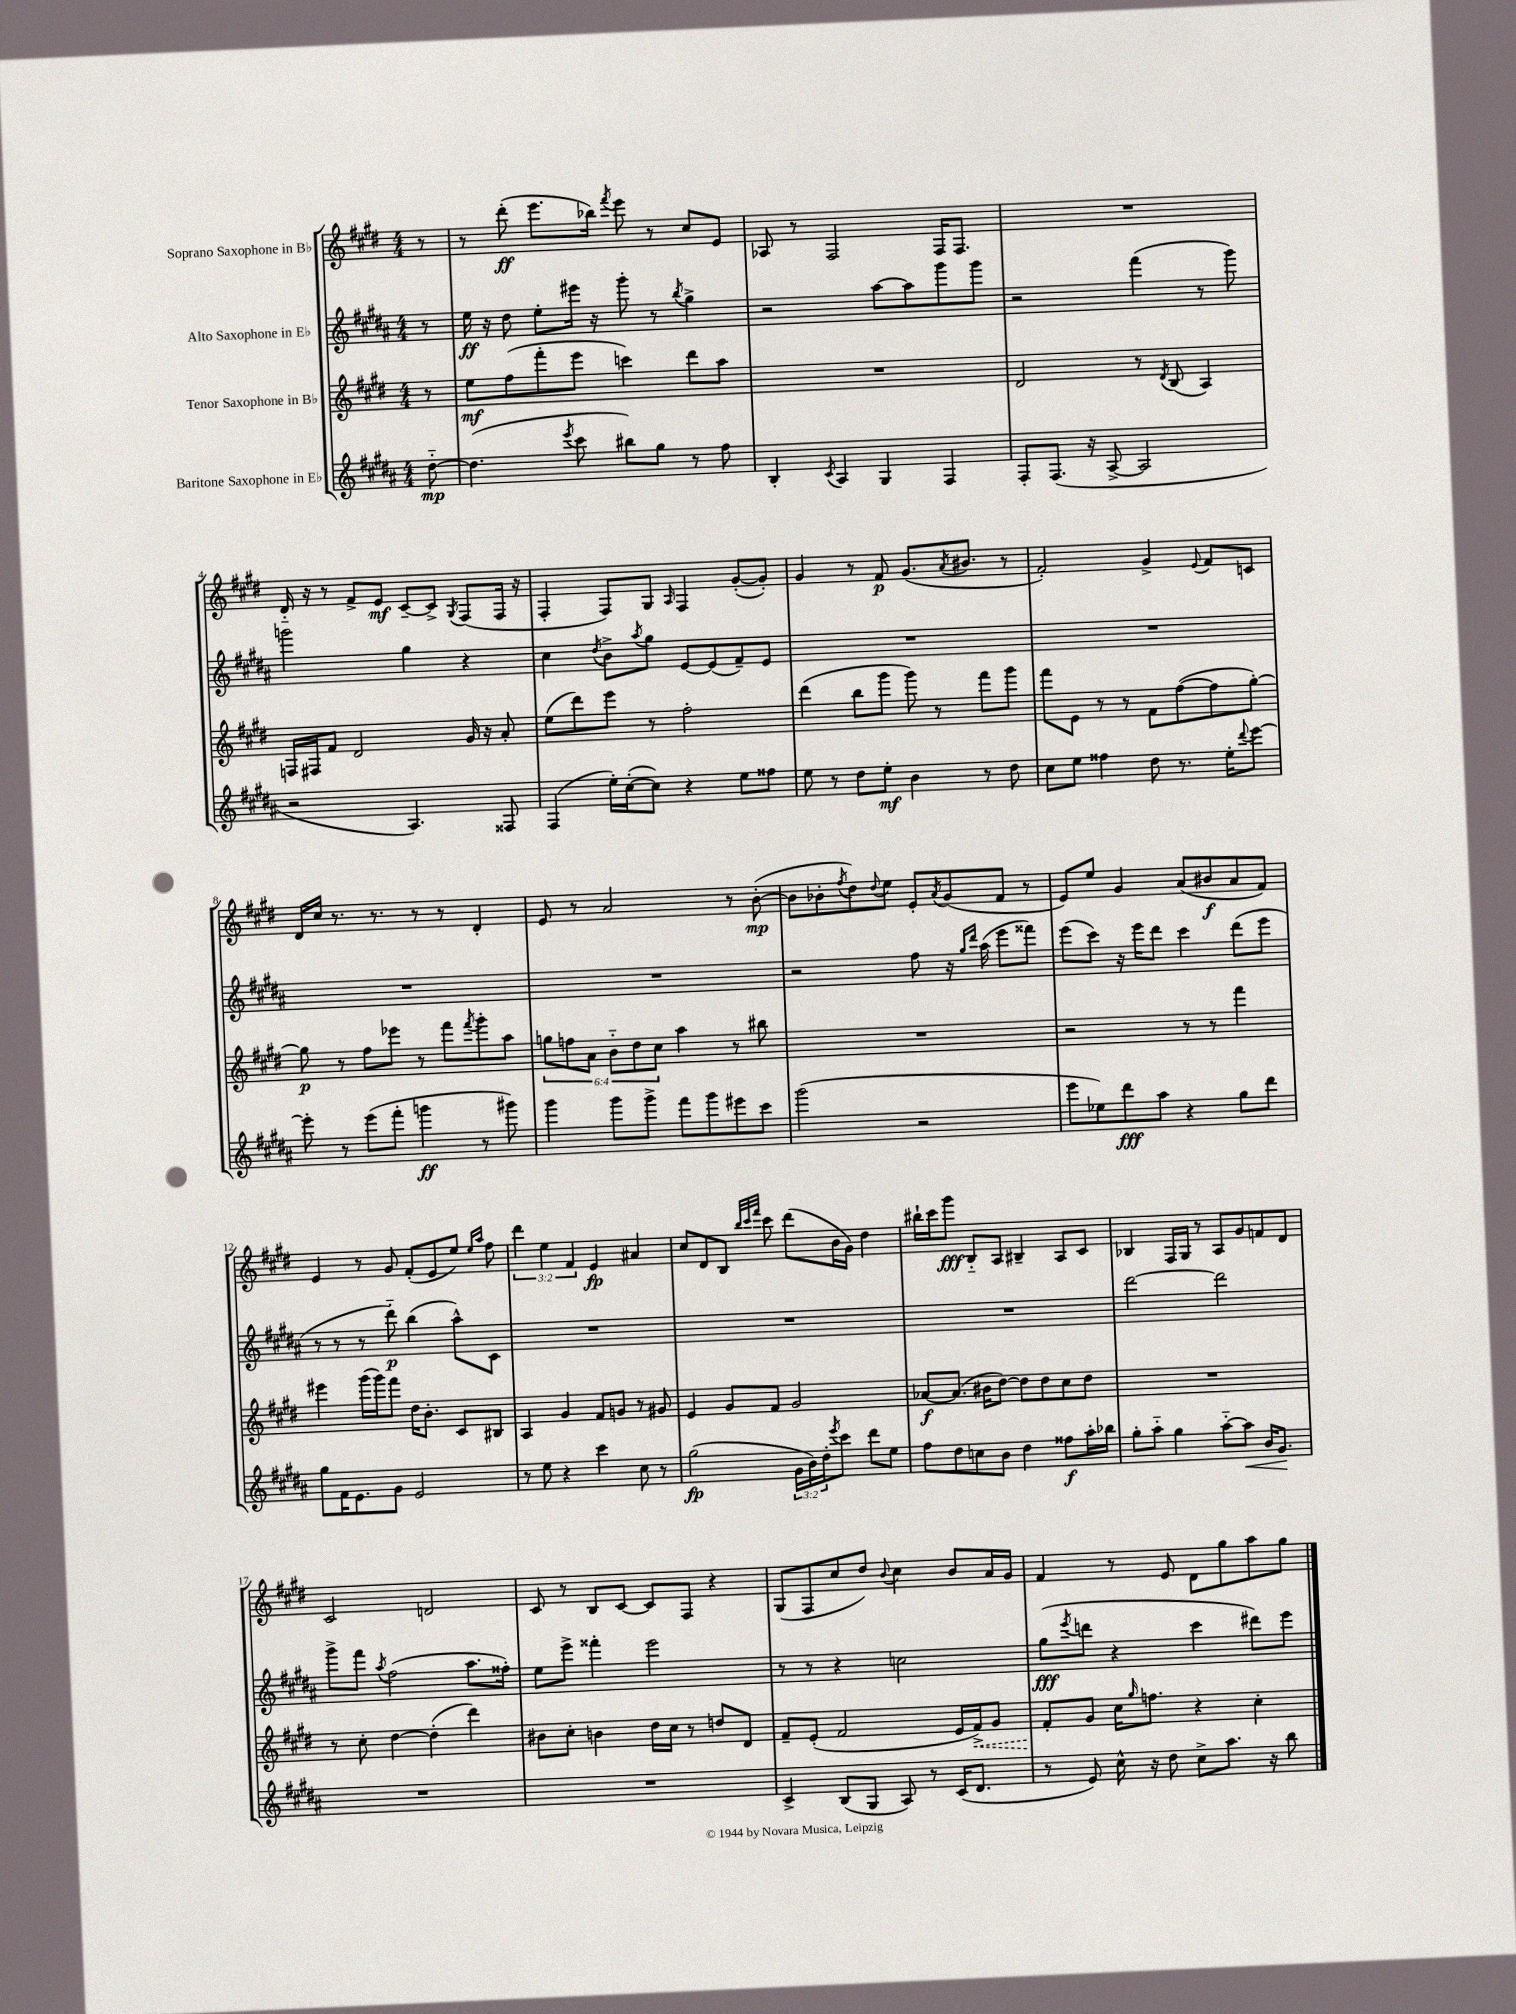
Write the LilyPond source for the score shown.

<<
\new StaffGroup <<
\new Staff = "s0" \with { instrumentName = "Soprano Saxophone in Bb" } {
    \clef treble \key e \major \numericTimeSignature \time 4/4 \override Staff.TupletNumber.text = #tuplet-number::calc-fraction-text \partial 8
    r8 |
    r8 dis'''8-.\ff( e'''8. bes''16) \acciaccatura { fis'''8 } e'''8 r8 cis''8 e'8 |
    aes8 r8 fis2 fis16 fis8. |
    R1 |
    dis'16-_ r16 r8 fis'8-> e'8\mf cis'8~-- cis'8-> \acciaccatura { gis8 } fis8( fis16 r16 |
    fis4-. fis8) gis8 \grace { a16 } fis4 gis'8~-.( gis'8-.) |
    gis'4 r8 fis'8\p gis'8.( \acciaccatura { a'8 } bis'8. r8 |
    fis'2-.) gis'4-> \appoggiatura { e'8 } fis'8 c'8 |
    dis'16 cis''16 r8. r8. r8 r8 dis'4-. |
    e'8 r8 a'2 r8 b'8~-.\mp( |
    b'8 bes'8-. \acciaccatura { fis''8 } dis''8) \appoggiatura { dis''8 } e''8 e'8-. \acciaccatura { a'8 } gis'8( fis'8 r8 |
    e'8) e''8 gis'4 a'8( bis'8\f a'8 fis'8) |
    e'4 r8 gis'8 fis'8-.( e'8 e''8) \grace { e''16 a''16 } fis''8 |
    \tuplet 3/2 { dis'''4 e''4 fis'4 } e'4\fp ais'4 |
    cis''8 dis'8 b8 \grace { b''32 cis'''32 fis'''32 } cis'''8 dis'''8( b'16 gis'16) dis''4 |
    bis''16-! cis'''16 gis'''8\fff b8-_ a8 bis4-- a8 cis'8 |
    bes4 fis16 gis16 r8 a8 gis'8 f'8 dis'8 |
    cis'2 d'2 |
    cis'8 r8 b8 cis'8~ cis'8 fis8 r4 |
    gis8( fis8 cis''8 dis''8) \appoggiatura { b'8 } cis''4 b'8 a'16 gis'16 |
    fis'4 r8 e'8 dis'8 gis''8 a''8 gis''8 \bar "|." |
}
\new Staff = "s1" \with { instrumentName = "Alto Saxophone in Eb" } {
    \clef treble \key b \major \numericTimeSignature \time 4/4 \partial 8
    r8 |
    e''16\ff r16 dis''8 e''8-. eis'''16 r16 gis'''8-. r8 \acciaccatura { b''8 } gis''4-> |
    r2 ais''8~ ais''8 gis'''8 gis'''8 |
    r2 fis'''4( r8 gis'''8) |
    g'''2 gis''4 r4 |
    cis''4 \acciaccatura { dis''8 } b'8-> \acciaccatura { ais''8 } gis''8 e'8~ e'8( fis'8--) e'8 |
    R1 |
    R1 |
    R1 |
    R1 |
    r2 fis''8 r16 \grace { gis''16 dis'''16 } ais''16( e'''8 fisis'''8) |
    e'''8( cis'''8) r16 e'''16 dis'''8 cis'''4 dis'''8( e'''8 |
    r8 r8 r8 dis'''8-_\p) b''4( ais''8-^) cis'8 |
    R1 |
    R1 |
    R1 |
    dis'''2~ dis'''2 |
    gis'''8-> fis'''8 \acciaccatura { ais''8 } fis''2( ais''8. fisis''16-.) |
    e''8 e'''8-> fisis'''4-. e'''2 |
    r8 r8 r4 c''2 |
    gis''8\fff( \acciaccatura { e'''8 } d'''8 r4 cis'''4 dis'''8) e'''8 \bar "|." |
}
\new Staff = "s2" \with { instrumentName = "Tenor Saxophone in Bb" } {
    \clef treble \key e \major \numericTimeSignature \time 4/4 \override Staff.TupletNumber.text = #tuplet-number::calc-fraction-text \partial 8
    r8 |
    e''8\mf fis''8( fis'''8-. e'''8 c'''4) dis'''8 a''8 |
    R1 |
    dis'2 r8 \acciaccatura { dis'8 } b8( a4) |
    f16 fis16 fis'8 dis'2 gis'16 r16 a'8-. |
    e''8( dis'''8) e'''8 r8 fis''2-. |
    dis'''4( b''8 gis'''8 gis'''8) r8 fis'''8 gis'''8 |
    fis'''8 e'8 r8 r8 fis'8 fis''8~( fis''8 gis''8~-.) |
    gis''8\p r8 fis''8 ees'''8 r8 fis'''8 \acciaccatura { fis'''8 } gis'''8-. a''8 |
    \tuplet 6/4 { g''8 f''8 a'8 b'8-_ dis''8 cis''8 } a''4 r8 bis''8 |
    R1 |
    r2 r8 r8 fis'''4 |
    eis'''4 gis'''16( gis'''16) fis'''8 dis''16 b'8.-. cis'8 bis8 |
    a4 gis'4 fis'8 g'8 r8 gis'8 |
    e'4 gis'8 fis'8 gis'2 |
    aes'8~\f aes'8.( bis'16 dis''8~) dis''8 dis''8 cis''8 dis''8 |
    R1 |
    r8 cis''8-. dis''4~ dis''4-.( dis'''4) |
    bis'8 cis''8-. b'4 dis''16 cis''16 r8 d''8 dis'8 |
    fis'8-- e'8-.( fis'2 e'16 \once \override Hairpin.style = #'dashed-line fis'16->\<) gis'8 |
    fis'8-.\! gis'8 cis''16 \grace { gis''16 } f''8. r4 cis''4-. \bar "|." |
}
\new Staff = "s3" \with { instrumentName = "Baritone Saxophone in Eb" } {
    \clef treble \key b \major \numericTimeSignature \time 4/4 \override Staff.TupletNumber.text = #tuplet-number::calc-fraction-text \partial 8
    dis''8~-_\mp |
    dis''4.( \acciaccatura { e'''8 } cis'''8 bis''8) gis''8 r8 fis''8 |
    b4-. \acciaccatura { cis'8 } ais4 gis4 fis4 |
    fis8-. fis8.( r16 ais8~-> ais2 |
    r2 ais4.) fisis8 |
    fis4( e''16-.) cis''16~-.( cis''8) r4 e''8 fisis''8 |
    e''8 r8 dis''8 e''8-.\mf b'4 r8 dis''8 |
    cis''8 e''8 fisis''4 dis''8 r8. e''16-. \appoggiatura { dis'''8 } e'''8~ |
    e'''8-. r8 e'''8( fis'''8-. g'''4\ff r8 gis'''8) |
    gis'''4 gis'''8 gis'''8-> fis'''8 gis'''8 eis'''8 cis'''8 |
    gis'''2( r2 |
    e'''8 ees''8) dis'''8\fff ais''8 r4 gis''8 dis'''8 |
    gis''8 fis'16 e'8. gis'8 e'2 |
    r8 e''8 r4 cis'''4 cis''8 r8 |
    gis''2\fp( \tuplet 3/2 { gis'16 b'16) dis''16-. } \acciaccatura { e'''8 } cis'''8 dis'''8 e''8 |
    fis''8 dis''8 c''8 b'8 dis''4 fisis''8\f ais''16-. bes''16 |
    gis''8-. ais''8-_ gis''4 ais''8~-_ ais''8\< b'16 gis'8.\! |
    R1 |
    R1 |
    cis'4-> b8( gis8 ais8) r8 cis'16( dis'8. |
    r8 e'8) cis''16-^ r16 dis''8 cis''8-> ais''8. r16 b''8 \bar "|." |
}
>>
>>
